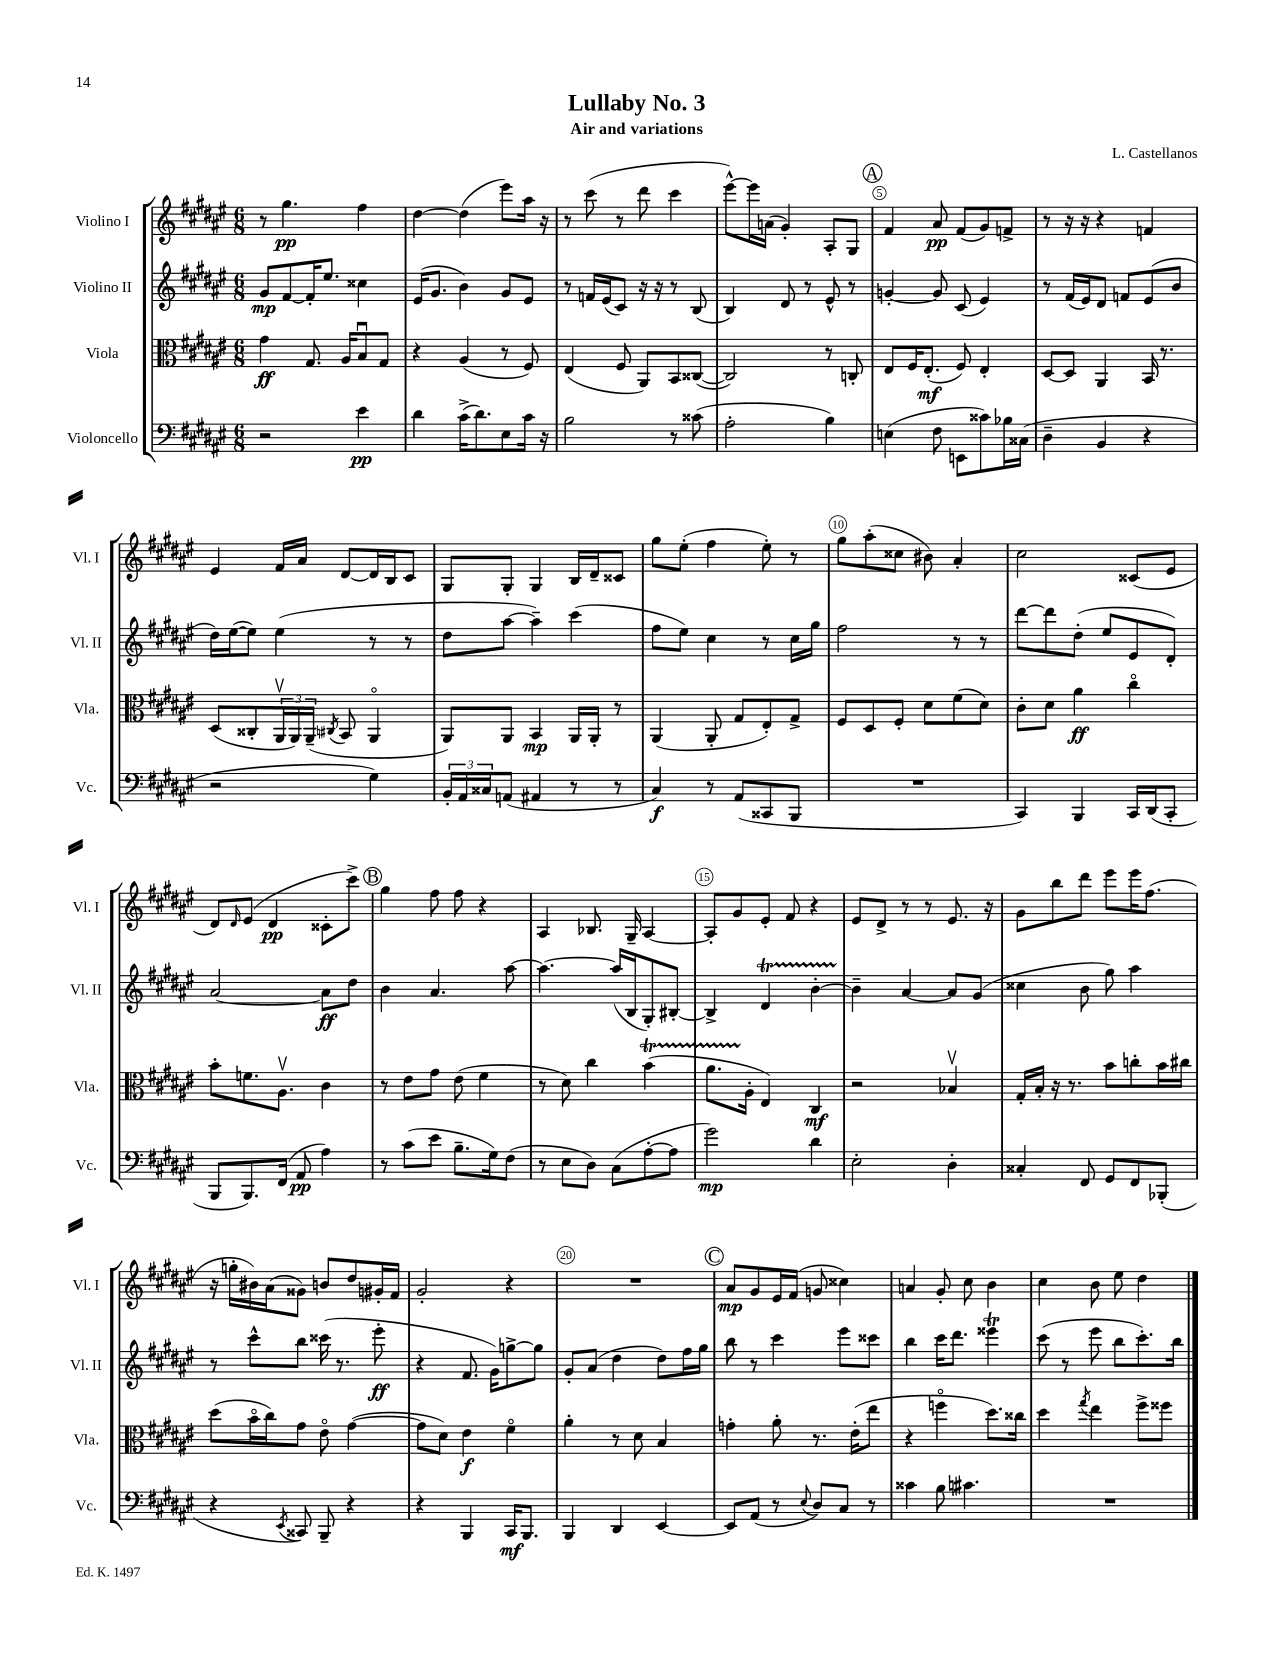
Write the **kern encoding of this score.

**kern	**dynam	**kern	**dynam	**kern	**dynam	**kern	**dynam
*part4	*part4	*part3	*part3	*part2	*part2	*part1	*part1
*staff4	*staff4	*staff3	*staff3	*staff2	*staff2	*staff1	*staff1
*I"Violoncello	*	*I"Viola	*	*I"Violino II	*	*I"Violino I	*
*I'Vc.	*	*I'Vla.	*	*I'Vl. II	*	*I'Vl. I	*
*clefF4	*	*clefC3	*	*clefG2	*	*clefG2	*
*k[f#c#g#d#a#e#]	*	*k[f#c#g#d#a#e#]	*	*k[f#c#g#d#a#e#]	*	*k[f#c#g#d#a#e#]	*
*M6/8	*	*M6/8	*	*M6/8	*	*M6/8	*
=1	=1	=1	=1	=1	=1	=1	=1
2r	.	4g#\	ff	8g#/L	mp	8r	.
.	.	.	.	[8f#/	.	4.gg#\	pp
.	.	8.G#/	.	16f#'/K]	.	.	.
.	.	.	.	8.ee#/J	.	.	.
.	.	16A#/KL	.	.	.	.	.
4e#\	pp	8Bu/	.	4cc##X\	.	4ff#\	.
.	.	8G#/J	.	.	.	.	.
=2	=2	=2	=2	=2	=2	=2	=2
4d#\	.	4r	.	(16e#/KL	.	[4dd#\	.
.	.	.	.	8.g#/J	.	.	.
(16c#^\KL	.	(4A#/	.	4b\)	.	(4dd#\]	.
8.d#\)	.	.	.	.	.	.	.
8E#\	.	8r	.	8g#/L	.	8eee#\L)	.
16c#\Jk	.	8F#/)	.	8e#/J	.	16aa#\Jk	.
16r	.	.	.	.	.	16r	.
=3	=3	=3	=3	=3	=3	=3	=3
2B\	.	(4E#/	.	8r	.	8r	.
.	.	.	.	16fn/LL	.	(8ccc#\	.
.	.	.	.	(16e#/J	.	.	.
.	.	8F#/	.	8c#/J)	.	8r	.
.	.	8AA#/L)	.	16r	.	8ddd#\	.
.	.	.	.	16r	.	.	.
8r	.	8BB/	.	8r	.	4ccc#\	.
(8c##X\	.	([8C##X/J	.	(8B/	.	.	.
=4	=4	=4	=4	=4	=4	=4	=4
2A#'\	.	2C##/])	.	4B/)	.	[8eee#^^\L)	.
.	.	.	.	.	.	16eee#\L]	.
.	.	.	.	.	.	(16an\JJ	.
.	.	.	.	8d#/	.	4g#'/)	.
.	.	.	.	8r	.	.	.
4B\)	.	8r	.	8e#^^/	.	8A#'/L	.
.	.	8Cn'/	.	8r	.	8G#/J	.
!!LO:REH:place=s1:t=A
=5	=5	=5	=5	=5	=5	=5	=5
(4En\	.	8E#/L	.	[4gn'/	.	4f#/	.
.	.	16F#/K	.	.	.	.	.
.	.	(8.E#'/J	mf	.	.	.	.
8F#\	.	.	.	8g/]	.	8a#/	pp
8EEn\L	.	8F#/)	.	(8c#/	.	(8f#/L	.
8c##X\)	.	4E#'/	.	4e#/)	.	8g#/)	.
16B-X\L	.	.	.	.	.	8fn^/J	.
(16C##X\JJ	.	.	.	.	.	.	.
=6	=6	=6	=6	=6	=6	=6	=6
4D#~\	.	[8D#/L	.	8r	.	8r	.
.	.	8D#/J]	.	(16f#/LL	.	16r	.
.	.	.	.	16e#/J)	.	16r	.
4BB/	.	4AA#/	.	8d#/J	.	4r	.
.	.	.	.	8fn/L	.	.	.
4r	.	16BB/	.	(8e#/	.	4fn/	.
.	.	8.r	.	.	.	.	.
.	.	.	.	8b/J	.	.	.
!!LO:LB:g=z
=7	=7	=7	=7	=7	=7	=7	=7
2r	.	(8D#/L	.	16dd#\LL)	.	4e#/	.
.	.	.	.	([16ee#\J	.	.	.
.	.	8C##X'/	.	8ee#\J])	.	.	.
.	.	24AA#v/L	.	(4ee#\	.	16f#/LL	.
.	.	24AA#/)	.	.	.	.	.
.	.	.	.	.	.	16a#/JJ	.
.	.	(24AA#~/JJ	.	.	.	.	.
.	.	8qC#X/	.	.	.	.	.
.	.	8BB/	.	.	.	[8d#/L	.
4G#\)	.	4AA#/	.	8r	.	16d#/L]	.
.	.	.	.	.	.	16B/J	.
.	.	.	.	8r	.	8c#/J	.
=8	=8	=8	=8	=8	=8	=8	=8
24BB'/LL	.	8AA#/L)	.	8dd#\L	.	8G#/L	.
24AA#/	.	.	.	.	.	.	.
24C##X/J	.	.	.	.	.	.	.
(8AAn/J	.	8AA#/J	.	[8aa#\J	.	8G#'/J	.
4AA#X/	.	4BB/	mp	4aa#~\])	.	4G#/	.
8r	.	16AA#/LL	.	(4ccc#\	.	16B/LL	.
.	.	16AA#'/JJ	.	.	.	16d#~/J	.
8r	.	8r	.	.	.	8c##X/J	.
=9	=9	=9	=9	=9	=9	=9	=9
4C#/)	f	(4AA#/	.	8ff#\L	.	8gg#\L	.
.	.	.	.	8ee#\J)	.	(8ee#'\J	.
8r	.	8AA#'/	.	4cc#\	.	4ff#\	.
(8AA#/L	.	8G#/L	.	.	.	.	.
8CC##X/	.	8E#'/)	.	8r	.	8ee#'\)	.
8BBB/J	.	8G#^/J	.	16cc#\LL	.	8r	.
.	.	.	.	16gg#\JJ	.	.	.
=10	=10	=10	=10	=10	=10	=10	=10
2.r	.	8F#/L	.	2ff#\	.	8gg#\L	.
.	.	8D#/	.	.	.	(8aa#'\	.
.	.	8F#'/J	.	.	.	8cc##X\J	.
.	.	8d#\L	.	.	.	8b#X\)	.
.	.	(8f#\	.	8r	.	4a#'/	.
.	.	8d#\J)	.	8r	.	.	.
=11	=11	=11	=11	=11	=11	=11	=11
4CC#/)	.	8c#'\L	.	[8ddd#\L	.	2cc#\	.
.	.	8d#\J	.	8ddd#\]	.	.	.
4BBB/	.	4a#\	ff	(8dd#'\J	.	.	.
.	.	.	.	8ee#/L	.	.	.
16CC#/LL	.	4cc#\	.	8e#/	.	(8c##X/L	.
(16DD#/J	.	.	.	.	.	.	.
8CC#'/J	.	.	.	8d#'/J)	.	8e#/J	.
!!LO:LB:g=z
=12	=12	=12	=12	=12	=12	=12	=12
8BBB/L	.	8b'\L	.	[2a#/	.	8d#/L)	.
.	.	.	.	.	.	16qqd#/	.
8.BBB/)	.	8.fn\	.	.	.	(8e#/J	.
.	.	.	.	.	.	4d#/	pp
(16FF#/Jk	.	8.A#v\J	.	.	.	.	.
8AA#/	pp	.	.	.	.	.	.
4A#\)	.	4c#\	.	8a#\L]	ff	8c##X'\L	.
.	.	.	.	8dd#\J	.	8ccc#^\J)	.
!!LO:REH:place=s1:t=B
=13	=13	=13	=13	=13	=13	=13	=13
8r	.	8r	.	4b\	.	4gg#\	.
(8c#\L	.	8e#\L	.	.	.	.	.
8e#\J	.	8g#\J	.	4.a#/	.	8ff#\	.
8.B~\L	.	(8e#\	.	.	.	8ff#\	.
.	.	4f#\	.	.	.	4r	.
16G#\k)	.	.	.	.	.	.	.
(8F#\J	.	.	.	[8aa#\	.	.	.
=14	=14	=14	=14	=14	=14	=14	=14
8r	.	8r	.	4.aa#\_	.	4A#/	.
8E#\L	.	8d#\)	.	.	.	.	.
8D#\J)	.	4cc#\	.	.	.	8.B-X/	.
(8C#\L	.	.	.	(16aa#/LL]	.	.	.
.	.	.	.	16B/J	.	16G#~/	.
[8A#'\	.	(4bT\	.	8G#'/)	.	[4A#/	.
8A#\J]	.	.	.	[8B#X'/J	.	.	.
=15	=15	=15	=15	=15	=15	=15	=15
2g#\)	mp	8.a#TTT\L	.	4B#^/]	.	8A#'/L]	.
.	.	.	.	.	.	8g#/	.
.	.	16A#'\Jk	.	.	.	.	.
.	.	4E#/)	.	4d#T/	.	8e#'/J	.
.	.	.	.	.	.	8f#/	.
4d#\	.	4C#/	mf	[4bTTT'\	.	4r	.
=16	=16	=16	=16	=16	=16	=16	=16
2E#'\	.	2r	.	4b~\]	.	8e#/L	.
.	.	.	.	.	.	8d#^/J	.
.	.	.	.	[4a#/	.	8r	.
.	.	.	.	.	.	8r	.
4D#'\	.	4B-Xv/	.	8a#/L]	.	8.e#/	.
.	.	.	.	(8g#/J	.	.	.
.	.	.	.	.	.	16r	.
=17	=17	=17	=17	=17	=17	=17	=17
4C##X'/	.	16G#'/LL	.	4cc##X\	.	8g#\L	.
.	.	16B'/JJ	.	.	.	.	.
.	.	16r	.	.	.	8bb\	.
.	.	8.r	.	.	.	.	.
8FF#/	.	.	.	8b\	.	8ddd#\J	.
8GG#/L	.	8b\L	.	8gg#\)	.	8eee#\L	.
8FF#/	.	8ccn'\	.	4aa#\	.	16eee#\K	.
.	.	.	.	.	.	(8.ff#\J	.
(8BBB-X'/J	.	16b\L	.	.	.	.	.
.	.	16cc#X\JJ	.	.	.	.	.
!!LO:LB:g=z
=18	=18	=18	=18	=18	=18	=18	=18
4r	.	(8dd#\L	.	8r	.	16r	.
.	.	.	.	.	.	16ggn'\LL	.
.	.	16b\L	.	8ccc#^^\L	.	16b#X\)	.
.	.	16cc#\J)	.	.	.	(16a#\J	.
8qEE#/	.	.	.	.	.	.	.
8CC##X/)	.	8g#\J	.	8bb\J	.	8g##X\J)	.
8BBB~/	.	8e#\	.	(16ccc##X\	.	8bn/L	.
.	.	.	.	8.r	.	.	.
4r	.	([4g#\	.	.	.	8dd#/	.
.	.	.	.	8eee#'\	ff	16g#X'/L	.
.	.	.	.	.	.	16f#/JJ	.
=19	=19	=19	=19	=19	=19	=19	=19
4r	.	8g#\L]	.	4r	.	2g#'/	.
.	.	8d#\J)	.	.	.	.	.
4BBB/	.	4e#\	f	8.f#/	.	.	.
.	.	.	.	16g#\KL)	.	.	.
16CC#/KL	mf	4f#\	.	[8ggn^\	.	4r	.
8.BBB/J	.	.	.	.	.	.	.
.	.	.	.	8gg\J]	.	.	.
=20	=20	=20	=20	=20	=20	=20	=20
4BBB/	.	4a#'\	.	8g#'/L	.	2.r	.
.	.	.	.	(8a#/J	.	.	.
4DD#/	.	8r	.	4dd#\	.	.	.
.	.	8d#\	.	.	.	.	.
[4EE#/	.	4B/	.	8dd#\L)	.	.	.
.	.	.	.	16ff#\L	.	.	.
.	.	.	.	16gg#\JJ	.	.	.
!!LO:REH:place=s1:t=C
=21	=21	=21	=21	=21	=21	=21	=21
8EE#/L]	.	4gn'\	.	8bb\	.	8a#/L	mp
(8AA#/J	.	.	.	8r	.	8g#/	.
8r	.	8a#'\	.	4ccc#\	.	16e#/L	.
.	.	.	.	.	.	(16f#/JJ	.
8qqE#/	.	.	.	.	.	.	.
8D#/L)	.	8.r	.	.	.	8gn/	.
8C#/J	.	.	.	8eee#\L	.	4cc##X\)	.
.	.	(16e#'\KL	.	.	.	.	.
8r	.	8ee#\J	.	8ccc##X\J	.	.	.
=22	=22	=22	=22	=22	=22	=22	=22
4c##X\	.	4r	.	4bb\	.	4an/	.
8B\	.	4ffn\	.	16ccc#\KL	.	8g#'/	.
.	.	.	.	8.ddd#\J	.	.	.
4.c#X\	.	.	.	.	.	8cc#\	.
.	.	8.dd#\L)	.	4eee##Xt\	.	4b\	.
.	.	16cc##X\Jk	.	.	.	.	.
=23	=23	=23	=23	=23	=23	=23	=23
2.r	.	4dd#\	.	(8ccc#\	.	4cc#\	.
.	.	.	.	8r	.	.	.
.	.	8qgg#/	.	.	.	.	.
.	.	4ee#\	.	8eee#\	.	8b\	.
.	.	.	.	8bb\L	.	8ee#\	.
.	.	8ff#^\L	.	8.ccc#'\)	.	4dd#\	.
.	.	8ff##X\J	.	.	.	.	.
.	.	.	.	16bb\Jk	.	.	.
==	==	==	==	==	==	==	==
*-	*-	*-	*-	*-	*-	*-	*-
